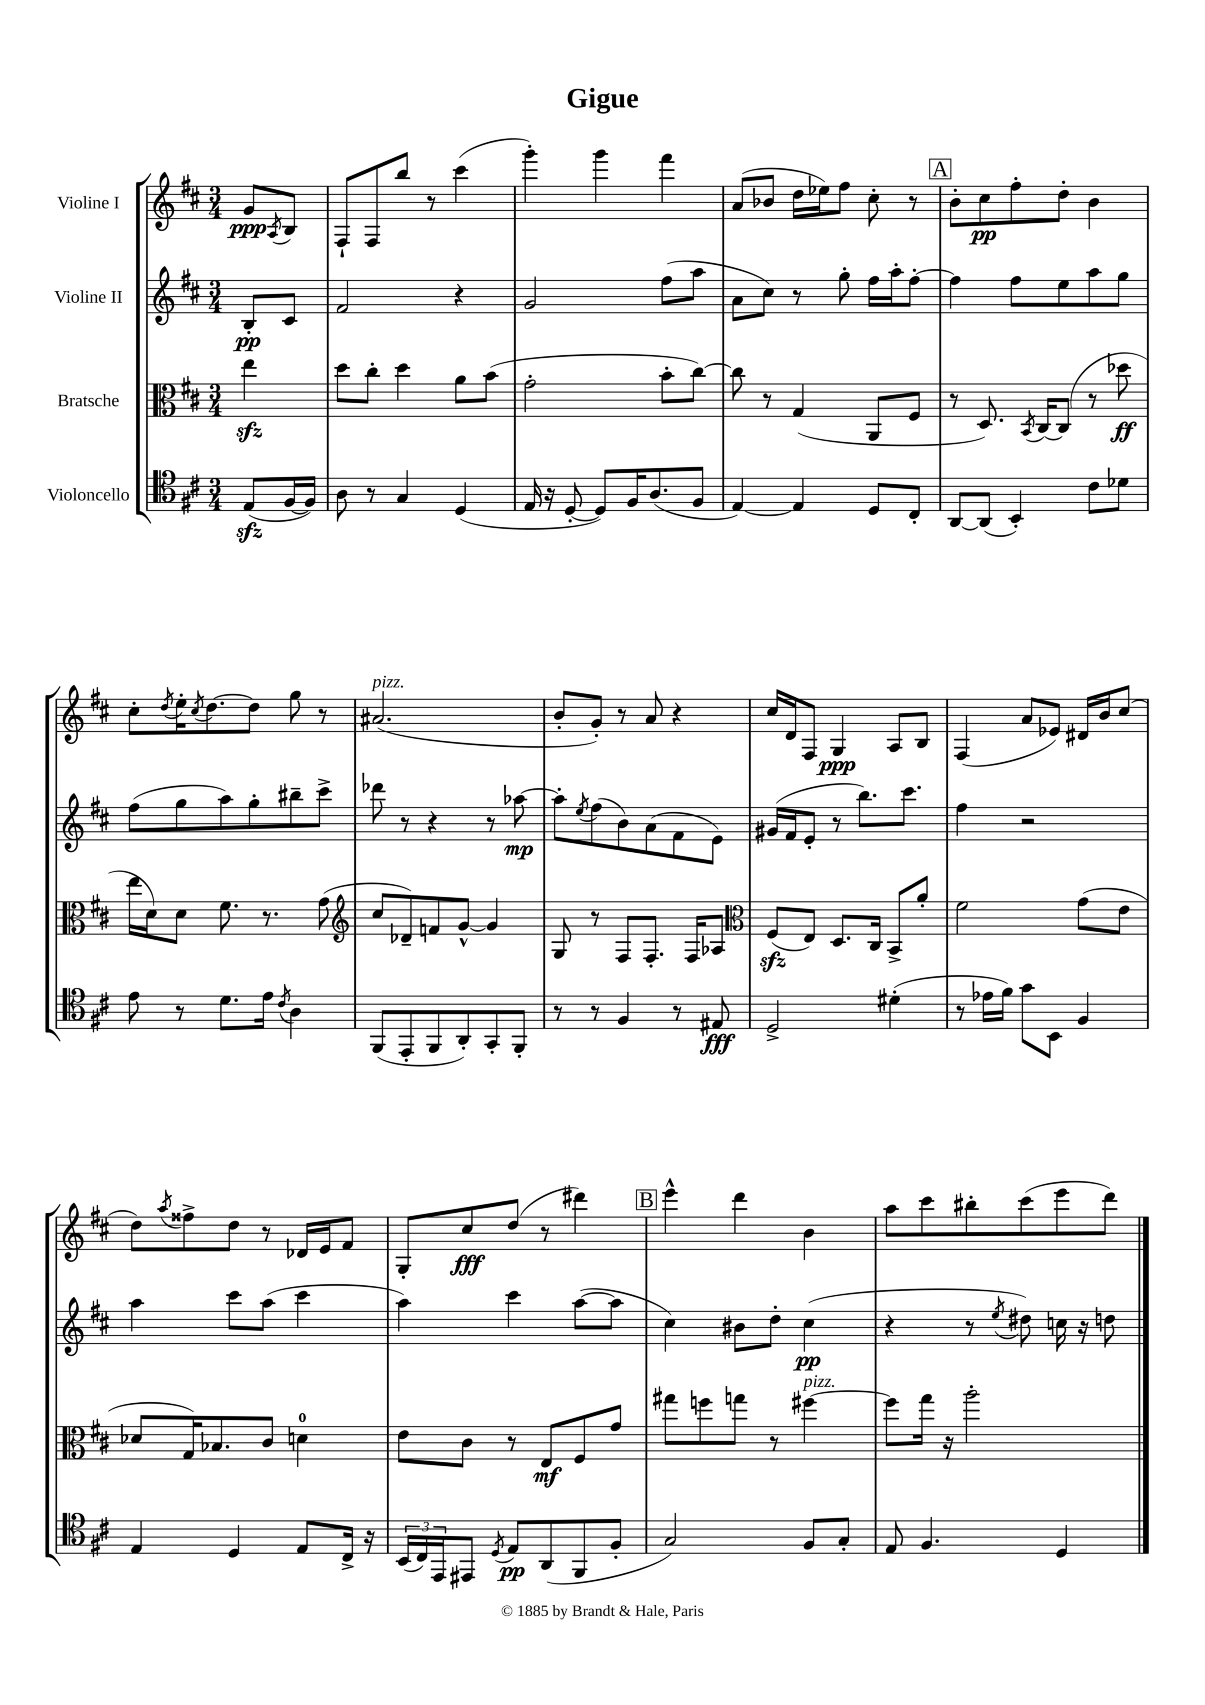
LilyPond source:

\header { title = "Gigue" }
<<
\new StaffGroup <<
\new Staff = "s0" \with { instrumentName = "Violine I" } {
    \clef treble \key d \major \numericTimeSignature \time 3/4 \partial 4
    g'8\ppp \acciaccatura { a8 } b8 |
    fis8-! fis8 b''8 r8 cis'''4( |
    g'''4-.) g'''4 fis'''4 |
    a'8( bes'8 d''16 ees''16) fis''8 cis''8-. r8 |
    \mark \markup { \box "A" } b'8-. cis''8\pp fis''8-. d''8-. b'4 |
    cis''8-. \acciaccatura { d''8 } e''16-. \acciaccatura { cis''8 } d''8.~ d''8 g''8 r8 |
    ais'2.^\markup { \italic "pizz." }( |
    b'8-. g'8-.) r8 a'8 r4 |
    cis''16 d'16 fis8 g4\ppp a8 b8 |
    fis4( a'8 ees'8) dis'16 b'16 cis''8( |
    d''8) \acciaccatura { a''8 } fisis''8-> d''8 r8 des'16 e'16 fis'8 |
    g8-. cis''8\fff d''8( r8 dis'''4) |
    \mark \markup { \box "B" } e'''4-^ d'''4 b'4 |
    a''8 cis'''8 bis''8-. cis'''8( e'''8 d'''8) \bar "|." |
}
\new Staff = "s1" \with { instrumentName = "Violine II" } {
    \clef treble \key d \major \numericTimeSignature \time 3/4 \partial 4
    b8-.\pp cis'8 |
    fis'2 r4 |
    g'2 fis''8( a''8 |
    a'8 cis''8) r8 g''8-. fis''16 a''16-. fis''8~-. |
    \mark \markup { \box "A" } fis''4 fis''8 e''8 a''8 g''8 |
    fis''8( g''8 a''8) g''8-. bis''8-- cis'''8-> |
    des'''8 r8 r4 r8 aes''8~\mp |
    aes''8-. \acciaccatura { e''8 } fis''8( b'8) a'8( fis'8 e'8) |
    gis'16( fis'16 e'8-. r8 b''8.) cis'''8. |
    fis''4 r2 |
    a''4 cis'''8 a''8( cis'''4 |
    a''4) cis'''4 a''8~( a''8 |
    \mark \markup { \box "B" } cis''4) bis'8 d''8-. cis''4\pp( |
    r4 r8 \acciaccatura { e''8 } dis''8) c''16 r16 d''8 \bar "|." |
}
\new Staff = "s2" \with { instrumentName = "Bratsche" } {
    \clef alto \key d \major \numericTimeSignature \time 3/4 \partial 4
    e''4\sfz |
    d''8 cis''8-. d''4 a'8 b'8( |
    g'2-. b'8-. cis''8~) |
    cis''8 r8 g4( a,8 fis8 |
    \mark \markup { \box "A" } r8 d8.) \acciaccatura { b,8 } cis16~ cis8( r8 des''8\ff |
    e''16 d'16) d'8 fis'8. r8. g'8( |
    \clef treble cis''8 des'8--) f'8 g'8~-^ g'4 |
    g8 r8 fis8 fis8.-. fis16 aes8 |
    \clef alto fis8\sfz( e8) d8. cis16 b,8-> a'8-. |
    fis'2 g'8( e'8 |
    des'8 g16) bes8. cis'8 d'4-0 |
    e'8 cis'8 r8 e8\mf fis8 g'8 |
    \mark \markup { \box "B" } gis''8 f''8 g''8 r8 fis''4~^\markup { \italic "pizz." } |
    fis''8 g''16 r16 a''2-. \bar "|." |
}
\new Staff = "s3" \with { instrumentName = "Violoncello" } {
    \clef tenor \key d \major \numericTimeSignature \time 3/4 \partial 4
    e8\sfz( fis16~ fis16) |
    a8 r8 g4 d4( |
    e16 r16 d8~-. d8) fis16 a8.( fis8 |
    e4~) e4 d8 cis8-. |
    \mark \markup { \box "A" } a,8~ a,8( b,4-.) cis'8 des'8 |
    e'8 r8 d'8. e'16 \acciaccatura { cis'8 } a4 |
    fis,8( e,8-. fis,8 a,8-.) g,8-. fis,8-. |
    r8 r8 fis4 r8 eis8\fff |
    d2-> dis'4-.( |
    r8 ees'16 fis'16) g'8 b,8 fis4 |
    e4 d4 e8 cis16-> r16 |
    \tuplet 3/2 { b,16( cis16) e,16 } eis,8 \acciaccatura { d8 } e8\pp a,8( fis,8 fis8-. |
    \mark \markup { \box "B" } g2) fis8 g8-. |
    e8 fis4. d4 \bar "|." |
}
>>
>>
\layout { \context { \Score \remove "Bar_number_engraver" } }
